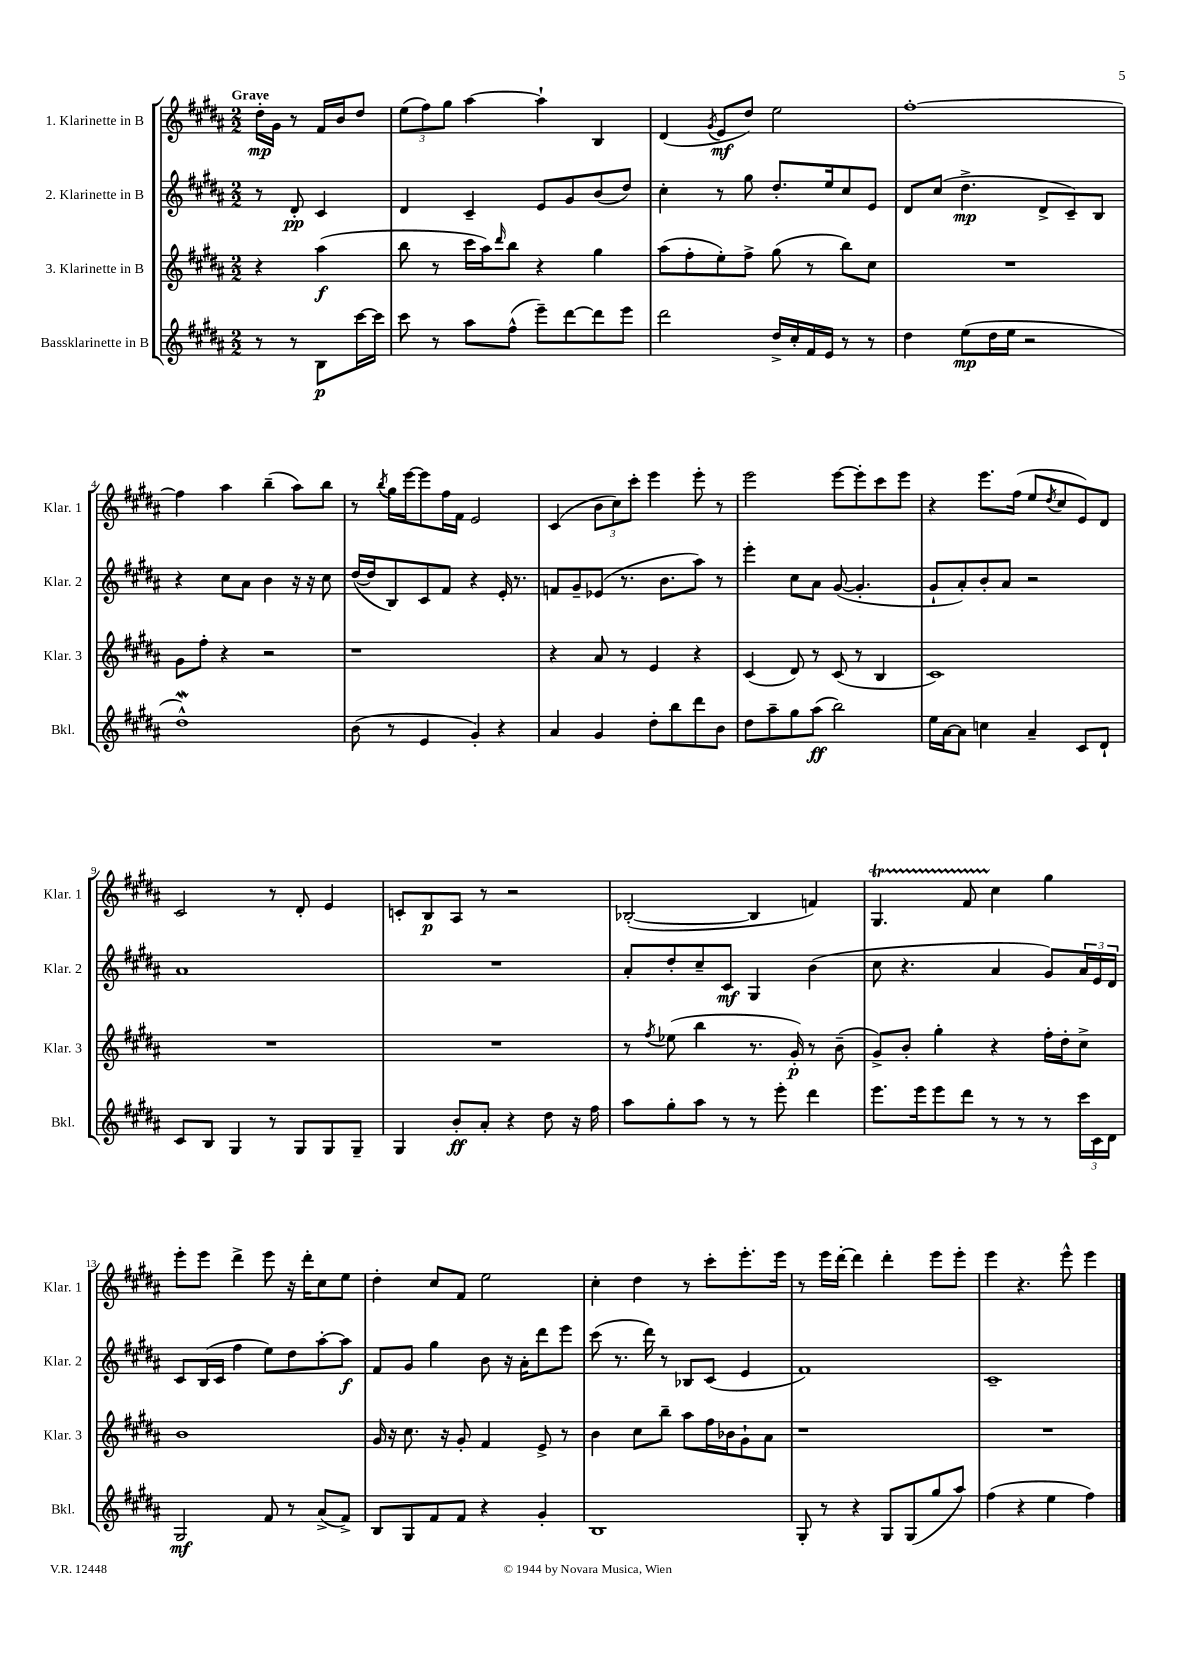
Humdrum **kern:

**kern	**kern	**kern	**kern
*staff4	*staff3	*staff2	*staff1
*clefG2	*clefG2	*clefG2	*clefG2
*k[f#c#g#d#a#]	*k[f#c#g#d#a#]	*k[f#c#g#d#a#]	*k[f#c#g#d#a#]
*M2/2	*M2/2	*M2/2	*M2/2
8r	4r	8r	16dd#'
.	.	.	16g#
8r	.	8d#'	8r
8B	(4aa#	4c#	16f#
.	.	.	16b
[16ccc#	.	.	8dd#
16ccc#]	.	.	.
=	=	=	=
8ccc#	8bb	4d#	(12ee
.	.	.	12ff#)
8r	8r	.	.
.	.	.	12gg#
8aa#	16ccc#	4c#~	[4aa#
.	16aa#)	.	.
.	16qqddd#	.	.
(8ff#^^	8bb	.	.
8eee~)	4r	8e	4aa#`]
[8ddd#	.	8g#	.
8ddd#]	4gg#	(8b	4B
8eee	.	8dd#)	.
=	=	=	=
2ddd#	(8aa#	4cc#'	(4d#
.	8ff#'	.	.
.	.	.	8qg#
.	8ee')	8r	8e
.	8ff#^	8gg#	8dd#)
16dd#^	(8gg#	8.dd#'	2ee
16cc#'	.	.	.
16f#	8r	.	.
16e	.	16ee	.
8r	8bb)	8cc#	.
8r	8cc#	8e	.
=	=	=	=
4dd#	1r	8d#	[1ff#'
.	.	(8cc#	.
(8ee	.	4.dd#^	.
16dd#	.	.	.
16ee	.	.	.
2r	.	.	.
.	.	8d#^	.
.	.	8c#~)	.
.	.	8B	.
=	=	=	=
1dd#^^)	8g#	4r	4ff#]
.	8ff#'	.	.
.	4r	8cc#	4aa#
.	.	8a#	.
.	2r	4b	(4bb~
.	.	16r	8aa#)
.	.	16r	.
.	.	8cc#	8bb
=	=	=	=
(8b	1r	([16dd#	8r
.	.	16dd#]	.
.	.	.	8qbb
8r	.	8B)	16gg#
.	.	.	[16eee
4e	.	8c#	8eee]
.	.	8f#	16ff#
.	.	.	16f#
4g#')	.	4r	2e
4r	.	16e'	.
.	.	8.r	.
=	=	=	=
4a#	4r	8f	(4c#
.	.	8g#~	.
4g#	8a#	(8e-	12b
.	.	.	12cc#)
.	8r	8.r	.
.	.	.	12ccc#'
8dd#'	4e	.	4eee
.	.	8.b	.
8bb	.	.	.
8ddd#	4r	8aa#)	8eee'
8b	.	8r	8r
=	=	=	=
8dd#	(4c#	4eee'	2eee
8aa#~	.	.	.
8gg#	8d#)	8cc#	.
(8aa#	8r	8a#	.
2bb)	(8c#	([8g#	[8eee
.	8r	4.g#']	8eee']
.	4B	.	8ccc#
.	.	.	8eee
=	=	=	=
16ee	1c#)	8g#`	4r
[16a#	.	.	.
8a#]	.	8a#')	.
4cc	.	8b'	8.eee
.	.	8a#	.
.	.	.	(16ff#
4a#~	.	2r	8ee
.	.	.	8qdd#
.	.	.	8cc#
8c#	.	.	8e)
8d#`	.	.	8d#
=	=	=	=
8c#	1r	1a#	2c#
8B	.	.	.
4G#	.	.	.
8r	.	.	8r
8G#	.	.	8d#'
8G#	.	.	4e
8G#~	.	.	.
=	=	=	=
4G#	1r	1r	8c'
.	.	.	8B
8b'	.	.	8A#
8a#'	.	.	8r
4r	.	.	2r
8dd#	.	.	.
16r	.	.	.
16ff#	.	.	.
=	=	=	=
8aa#	8r	8a#'	([2B-'
.	8qff#	.	.
8gg#'	(8ee-	8dd#'	.
8aa#	4bb	8cc#~	.
8r	.	8c#	.
8r	8.r	4G#	4B-]
8eee'	.	.	.
.	16g#')	.	.
4ddd#	8r	(4b	4f)
.	(8b~	.	.
=	=	=	=
8.eee	8g#^)	8cc#	4.G#
.	8b'	4.r	.
16eee	.	.	.
8eee	4gg#'	.	.
8ddd#	.	.	8f#
8r	4r	4a#	4cc#
8r	.	.	.
8r	16ff#'	8g#)	4gg#
.	16dd#'	.	.
24ccc#	8cc#^	24a#	.
24c#	.	24e	.
24d#	.	24d#	.
=	=	=	=
2G#	1b	8c#	8eee'
.	.	(16B	8eee
.	.	16c#	.
.	.	4ff#	4ddd#^
8f#	.	8ee)	8eee
8r	.	8dd#	16r
.	.	.	16ddd#'
(8a#^	.	[8aa#'	8cc#
8f#^)	.	8aa#]	8ee
=	=	=	=
8B	16g#	8f#	4dd#'
.	16r	.	.
8G#	8.cc#	8g#	.
8f#	.	4gg#	8cc#
.	16r	.	.
8f#	8g#'	.	8f#
4r	4f#	8b	2ee
.	.	16r	.
.	.	16a#'	.
4g#'	8e^	8ddd#	.
.	8r	8eee	.
=	=	=	=
1B	4b	(8ccc#	4cc#'
.	.	8.r	.
.	8cc#	.	4dd#
.	.	16ddd#)	.
.	8bb~	8r	.
.	8aa#	8B-	8r
.	16ff#	(8c#	8ccc#'
.	16b-	.	.
.	8g#`	4e	8.eee'
.	8a#	.	.
.	.	.	16eee
=	=	=	=
8G#'	1r	1f#)	8r
8r	.	.	16eee
.	.	.	[16ddd#'
4r	.	.	4ddd#]
8G#	.	.	4ddd#'
(8G#	.	.	.
8gg#	.	.	8eee
8aa#)	.	.	8eee'
=	=	=	=
(4ff#	1r	1c#~	4eee
4r	.	.	4.r
4ee	.	.	.
.	.	.	8eee^^
4ff#)	.	.	4eee
==	==	==	==
*-	*-	*-	*-
